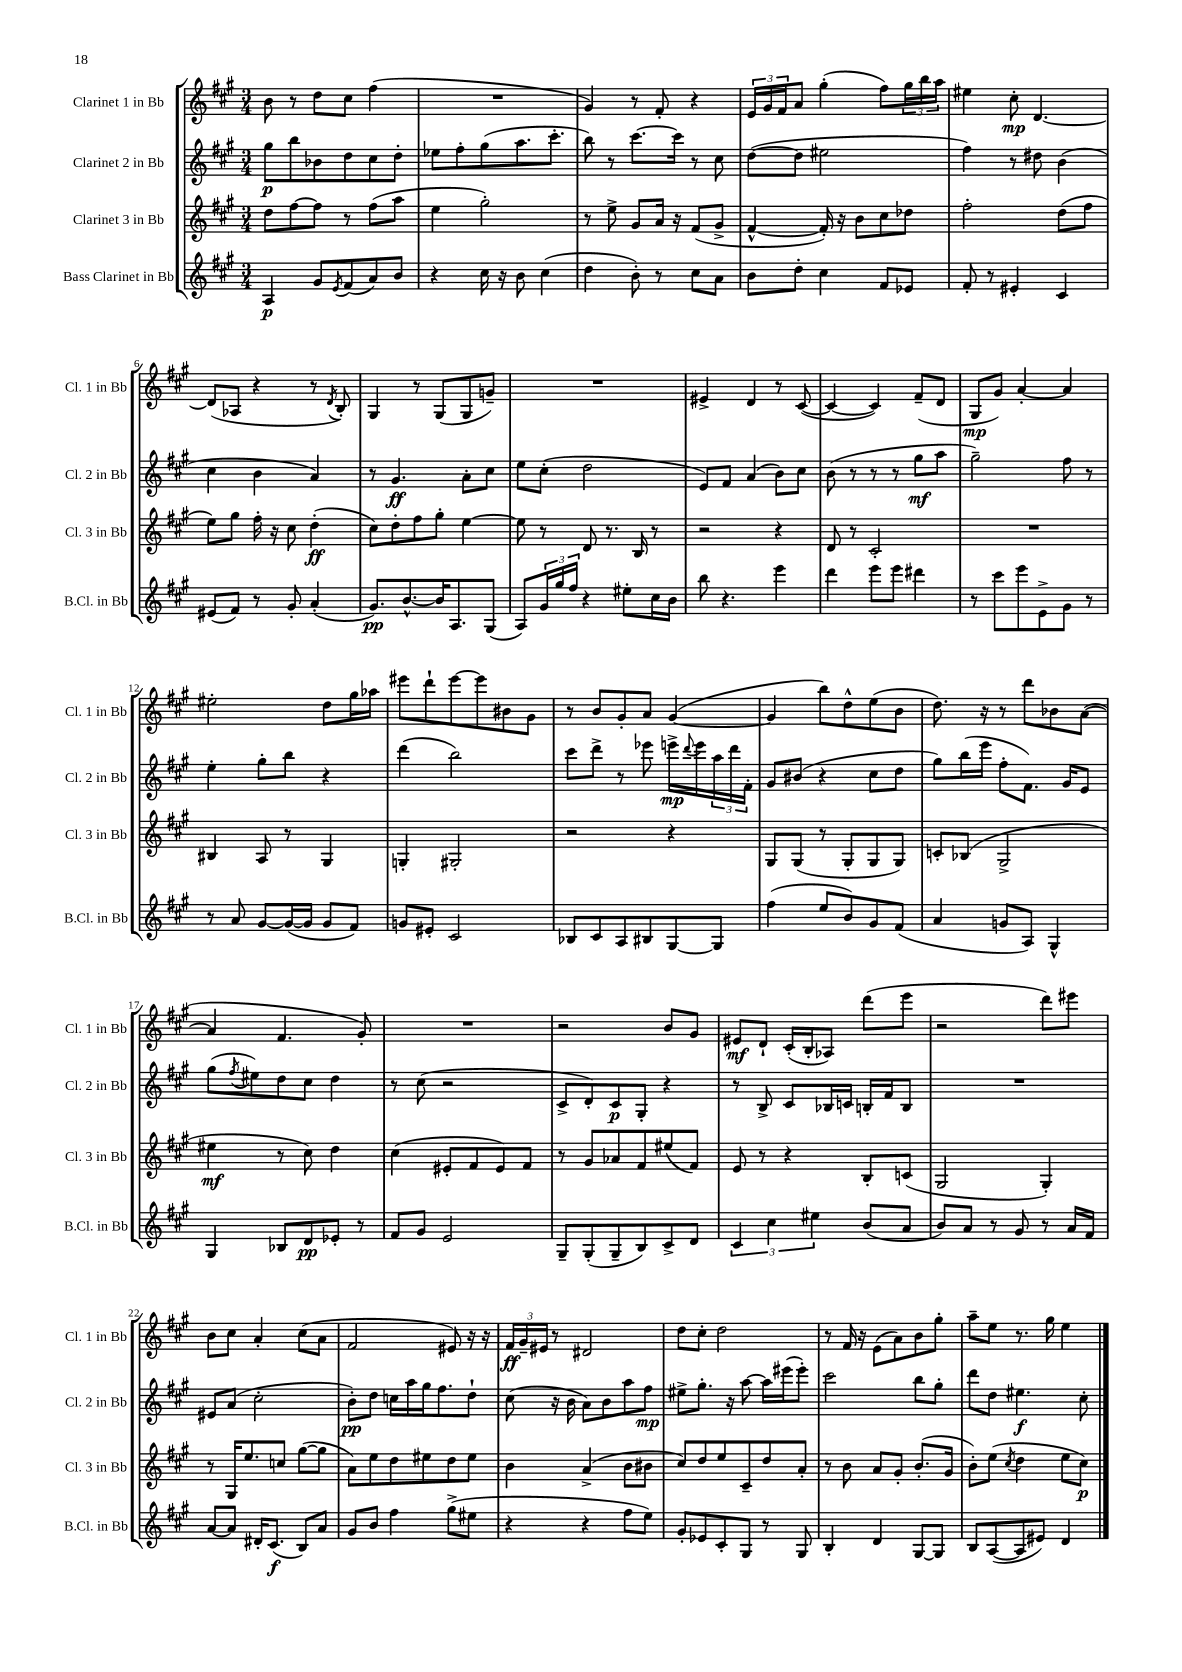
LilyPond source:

<<
\new StaffGroup <<
\new Staff = "s0" \with { instrumentName = "Clarinet 1 in Bb" shortInstrumentName = "Cl. 1 in Bb" } {
    \clef treble \key a \major \numericTimeSignature \time 3/4
    b'8 r8 d''8 cis''8 fis''4( |
    R2. |
    gis'4) r8 fis'8-. r4 |
    \tuplet 3/2 { e'16 gis'16 fis'16 } a'8 gis''4-.( fis''8) \tuplet 3/2 { gis''16 b''16 a''16 } |
    eis''4 cis''8-.\mp d'4.~ |
    d'8( aes8 r4 r8 \acciaccatura { d'8 } b8-.) |
    gis4 r8 gis8( gis8 g'8--) |
    R2. |
    eis'4-> d'4 r8 cis'8~( |
    cis'4~ cis'4) fis'8--( d'8 |
    gis8\mp gis'8) a'4~-. a'4 |
    eis''2-. d''8 gis''16 aes''16 |
    eis'''8 d'''8-! eis'''8~ eis'''8 bis'8 gis'8 |
    r8 b'8 gis'8-. a'8 gis'4~( |
    gis'4 b''8) d''8-^ e''8( b'8 |
    d''8.) r16 r8 d'''8 bes'8 a'8~( |
    a'4 fis'4. gis'8-.) |
    R2. |
    r2 b'8 gis'8 |
    eis'8\mf d'8-! cis'16-.( b16-. aes8) d'''8( e'''8 |
    r2 d'''8) eis'''8 |
    b'8 cis''8 a'4-. cis''8( a'8 |
    fis'2 eis'8) r16 r16 |
    \tuplet 3/2 { fis'16\ff gis'16-- eis'16 } r8 dis'2 |
    d''8 cis''8-. d''2 |
    r8 fis'16 r16 e'8( a'8) b'8 gis''8-. |
    a''8-- e''8 r8. gis''16 e''4 \bar "|." |
}
\new Staff = "s1" \with { instrumentName = "Clarinet 2 in Bb" shortInstrumentName = "Cl. 2 in Bb" } {
    \clef treble \key a \major \numericTimeSignature \time 3/4
    gis''8\p b''8 bes'8 d''8 cis''8 d''8-. |
    ees''8 fis''8-. gis''8( a''8. cis'''8.-. |
    b''8) r8 cis'''8.~ cis'''16 r8 cis''8 |
    d''8~( d''8 eis''2 |
    fis''4) r8 dis''8 b'4( |
    cis''4 b'4 a'4) |
    r8 gis'4.\ff a'8-. cis''8 |
    e''8 cis''8-.( d''2 |
    e'8) fis'8 a'4( b'8) cis''8 |
    b'8( r8 r8 r8 gis''8\mf a''8 |
    gis''2--) fis''8 r8 |
    e''4-. gis''8-. b''8 r4 |
    d'''4( b''2) |
    cis'''8 d'''8-> r8 ees'''8 e'''16->\mp \appoggiatura { d'''8 } e'''16 \tuplet 3/2 { a''16 d'''16 fis'16-. } |
    gis'8 bis'8( r4 cis''8 d''8 |
    gis''8) b''16( e'''16 fis''8-. fis'8.) gis'16 e'8 |
    gis''8( \acciaccatura { fis''8 } eis''8) d''8 cis''8 d''4 |
    r8 cis''8( r2 |
    cis'8-> d'8-.) cis'8\p gis8-. r4 |
    r8 b8-> cis'8 bes16 c'16 b16-. fis'16 b8 |
    R2. |
    eis'8 a'8( cis''2-. |
    b'8-.\pp) d''8 c''16 a''16 gis''16 fis''8. d''8-! |
    cis''8( r16 b'16 a'8) b'8 a''8 fis''8\mp |
    eis''8-> gis''8.-. r16 a''8~ a''16 eis'''16( eis'''8-.) |
    cis'''2 b''8 gis''8-. |
    d'''8 d''8 eis''4.\f cis''8-. \bar "|." |
}
\new Staff = "s2" \with { instrumentName = "Clarinet 3 in Bb" shortInstrumentName = "Cl. 3 in Bb" } {
    \clef treble \key a \major \numericTimeSignature \time 3/4
    d''8 fis''8~ fis''8 r8 fis''8( a''8 |
    e''4 gis''2-.) |
    r8 e''8-> gis'8 a'16 r16 fis'8( gis'8-> |
    fis'4~-^ fis'16-.) r16 b'8 cis''8 des''8 |
    fis''2-. d''8( fis''8 |
    e''8) gis''8 fis''16-. r16 cis''8 d''4-.\ff( |
    cis''8) d''8-. fis''8 gis''8-. e''4~ |
    e''8 r8 d'8 r8. b16 r8 |
    r2 r4 |
    d'8 r8 cis'2-. |
    R2. |
    bis4 a8 r8 gis4 |
    g4-. gis2-. |
    r2 r4 |
    gis8 gis8( r8 gis8-. gis8 gis8) |
    c'8-. bes8( gis2-> |
    eis''4\mf r8 cis''8) d''4 |
    cis''4( eis'8-. fis'8 eis'8) fis'8 |
    r8 gis'8 aes'8 fis'8 eis''8( fis'8) |
    e'8 r8 r4 b8-. c'8( |
    gis2 gis4-.) |
    r8 gis16 e''8. c''8 gis''8~( gis''8 |
    a'8) e''8 d''8 eis''8 d''8 eis''8 |
    b'4 a'4->( b'8 bis'8 |
    cis''8) d''8 e''8 cis'8-- d''8 a'8-. |
    r8 b'8 a'8 gis'8-. b'8.-.( gis'16 |
    b'8-.) e''8( \acciaccatura { cis''8 } d''4 e''8 cis''8\p) \bar "|." |
}
\new Staff = "s3" \with { instrumentName = "Bass Clarinet in Bb" shortInstrumentName = "B.Cl. in Bb" } {
    \clef treble \key a \major \numericTimeSignature \time 3/4
    a4\p gis'8 \acciaccatura { e'8 } fis'8( a'8) b'8 |
    r4 cis''16 r16 b'8 cis''4( |
    d''4 b'8-.) r8 cis''8 a'8 |
    b'8 d''8-. cis''4 fis'8 ees'8 |
    fis'8-. r8 eis'4-. cis'4 |
    eis'8( fis'8) r8 gis'8-. a'4-.( |
    gis'8.\pp) b'8.~-^ b'16 a8. gis8( |
    a8) \tuplet 3/2 { gis'16 gis''16 fis''16 } r4 eis''8-. cis''16 b'16 |
    b''8 r4. e'''4 |
    d'''4 e'''8 e'''8 dis'''4 |
    r8 cis'''8 e'''8 e'8-> gis'8 r8 |
    r8 a'8 gis'8~ gis'16~( gis'16 gis'8 fis'8) |
    g'8 eis'8-. cis'2 |
    bes8 cis'8 a8 bis8 gis8~ gis8 |
    fis''4( e''8 b'8) gis'8 fis'8( |
    a'4 g'8 a8) gis4-^ |
    gis4 bes8 d'8\pp ees'8-. r8 |
    fis'8 gis'8 e'2 |
    gis8-- gis8-.( gis8-- b8) cis'8-> d'8 |
    \tuplet 3/2 { cis'4 cis''4 eis''4 } b'8( a'8 |
    b'8) a'8 r8 gis'8 r8 a'16 fis'16 |
    a'8~ a'8 dis'16-. cis'8.\f( b8) a'8 |
    gis'8 b'8 fis''4 gis''8->( eis''8 |
    r4 r4 fis''8 e''8) |
    gis'8-. ees'8 cis'8-. gis8 r8 gis8 |
    b4-. d'4 gis8~ gis8 |
    b8 a8~( a8 eis'8) d'4 \bar "|." |
}
>>
>>
